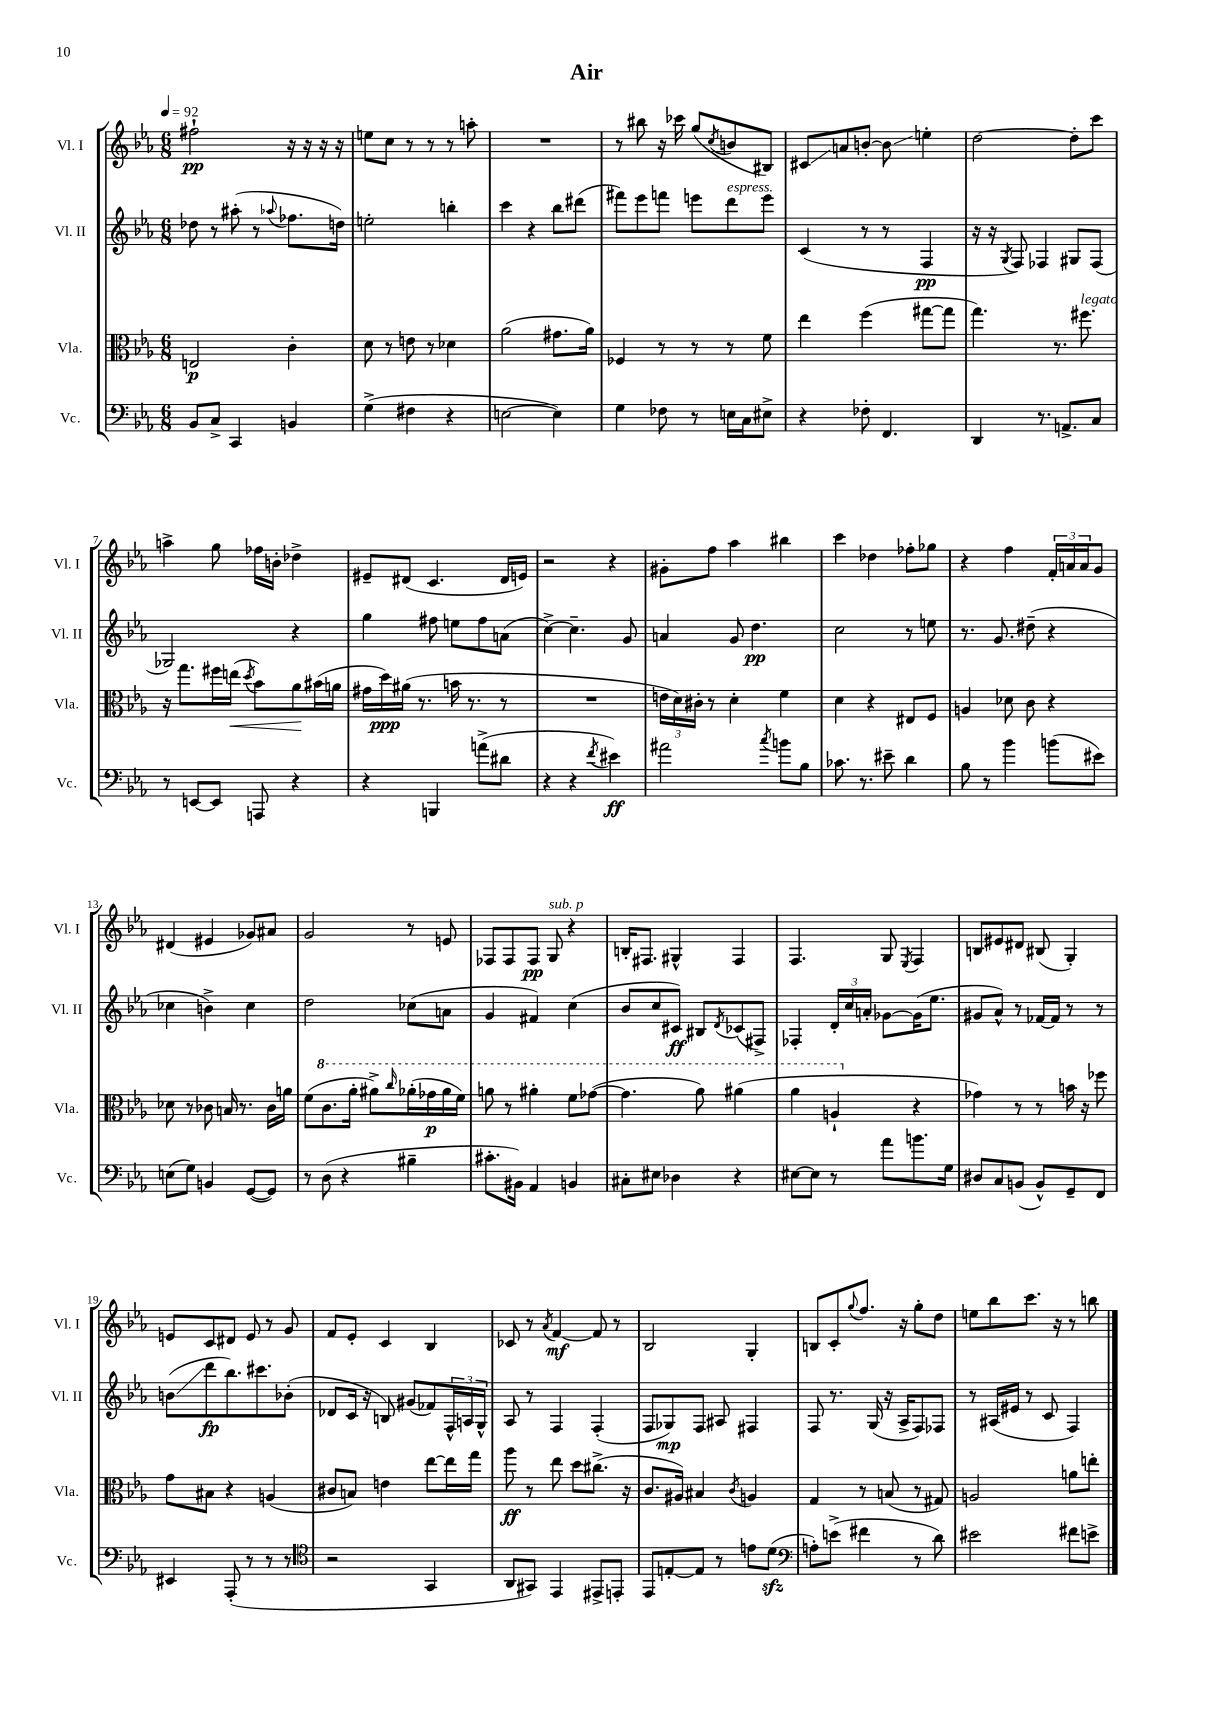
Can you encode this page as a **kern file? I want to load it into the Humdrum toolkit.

**kern	**kern	**kern	**kern
*staff4	*staff3	*staff2	*staff1
*clefF4	*clefC3	*clefG2	*clefG2
*k[b-e-a-]	*k[b-e-a-]	*k[b-e-a-]	*k[b-e-a-]
*M6/8	*M6/8	*M6/8	*M6/8
*MM92	*MM92	*MM92	*MM92
8BB-	2E	8dd-	2ff#`
8C^	.	8r	.
4CC	.	(8aa#'	.
.	.	8r	.
.	.	8qqaa-	.
4BB	4c'	8.ff-	16r
.	.	.	16r
.	.	.	16r
.	.	16dd)	16r
=	=	=	=
(4G^	8d	2ee'	8ee
.	8r	.	8cc
4F#	8e	.	8r
.	8r	.	8r
4r	4d-	4bb'	8r
.	.	.	8aa'
=	=	=	=
[2E	(2a-	4ccc	2.r
.	.	4r	.
4E])	8.g#	8bb-	.
.	.	(8ddd#	.
.	16a-)	.	.
=	=	=	=
4G	4F-	8fff#)	8r
.	.	8eee-	8bb#
8F-	8r	8fff	16r
.	.	.	16ccc-
8r	8r	8eee	(8gg
.	.	.	8qcc
16E	8r	8ddd	8b
16C	.	.	.
8E#^	8f	8eee	8B#)
=	=	=	=
4r	4ee-	(4c	8c#
.	.	.	8a
8F-'	(4ff	8r	[8b'
4.FF	.	8r	8b]
.	[8gg#	4F	4ee'
.	8gg#]	.	.
=	=	=	=
4DD	4.gg)	16r	[2dd
.	.	16r	.
.	.	8qG	.
.	.	8F)	.
8.r	.	4F-	.
.	8.r	.	.
8.AA^	.	.	.
.	.	8G#	8dd']
.	8.ff#	.	.
8C	.	(8F-	8ccc
=	=	=	=
8r	16r	2G-)	4aa^
.	8.gg	.	.
[8EE	.	.	.
8EE]	16ff#	.	8gg
.	(16ee	.	.
.	8qdd	.	.
8AAA	8b-)	.	16ff-
.	.	.	16b'
4r	8a-	4r	4dd-^
.	(16b#	.	.
.	16a	.	.
=	=	=	=
4r	16g#	4gg	8e#~
.	16dd)	.	.
.	(16a#	.	(8d#
.	8.r	.	.
4BBB	.	8ff#	4.c
.	16b	8ee	.
.	8.r	.	.
(8a^	.	8ff#	.
8d#	8r	(8a	16d#
.	.	.	16e)
=	=	=	=
4r	2.r	[4cc^)	2r
4r	.	4.cc~]	.
8qf	.	.	.
4e#)	.	.	4r
.	.	8g	.
=	=	=	=
2a#	24e	4a	8g#'
.	24d)	.	.
.	24c#'	.	.
.	8r	.	8ff
.	4d'	8g	4aa-
.	.	4.dd	.
8qcc	.	.	.
8b	4f	.	4bb#
8B-	.	.	.
=	=	=	=
8.c-	4d	2cc	4ccc
8.r	.	.	.
.	4r	.	4dd-
8e#~	.	.	.
4d	8E#	8r	8ff-'
.	8F	8ee	8gg-
=	=	=	=
8B-	4A	8.r	4r
8r	.	.	.
.	.	8.g	.
4b-	8d-	.	4ff
.	8c	(8dd#~	.
(8b	4r	4r	24f'
.	.	.	24a
.	.	.	24a
8e#)	.	.	8g
=	=	=	=
(8E	8d-	4cc-	(4d#
8G)	8r	.	.
4BB	8c-	4b^)	4e#
.	16B	.	.
.	8.r	.	.
([8GG	.	4cc-	8g-)
8GG])	16c-	.	8a#
.	16a	.	.
=	=	=	=
8r	(8f	2dd	2g
(8D	8.cc	.	.
4r	.	.	.
.	16aa-'	.	.
.	8aa#^)	.	.
.	16qqccc	.	.
4B#~	(16aa-'	(8cc-	8r
.	16gg-	.	.
.	16aa-	8a	8e
.	16ff)	.	.
=	=	=	=
8.c#'	8aa	4g	8F-
.	8r	.	8F-
16BB#)	.	.	.
4AA-	4aa#'	4f#)	8F-
.	.	.	8G
4BB	8ff	(4cc	4r
.	([8gg-	.	.
=	=	=	=
8C#'	4.gg-]	8b-	16B'
.	.	.	8.F#
8E#	.	8cc	.
4D-	.	8c#)	4G#^^
.	8aa-)	8B#	.
.	.	8qd	.
4r	(4aa#	(8c-	4F#
.	.	8F#^)	.
=	=	=	=
[8E#	4aa-	4F-'	4.F
8E#]	.	.	.
8r	4a`	24d'	.
.	.	24cc	.
.	.	24a'	.
8a-	.	[8g-	8G
.	.	.	8qE-
8.b	4r	(16g-]	4F
.	.	8.ee-	.
16G	.	.	.
=	=	=	=
8D#	4g-)	8g#	8B
8C	.	8a-^^)	8e#
(8BB	8r	8r	8d#
8BB^^)	8r	[16f-	(8B#
.	.	16f-]	.
8GG~	16b	8r	4G')
.	16r	.	.
8FF	8ff-	8r	.
=	=	=	=
4EE#	8g	(8b	8e
.	8B#	8ddd	8c
(8AAA-'	4r	8.bb-)	8d#
8r	.	.	8e
.	.	8.ccc#	.
8r	(4A	.	8r
8r	.	(8b-'	8g
=	=	=	=
*clefC4	*	*	*
2r	8c#	8d-	8f
.	8B)	16c	8e-'
.	.	16r	.
.	4e	8B)	4c
.	.	(8g#	.
4GG	[8ee-	8f-)	4B-
.	16ee-]	24F^^	.
.	.	24A	.
.	16gg	.	.
.	.	24G^^	.
=	=	=	=
8AA-	8aa-	8A-	8c-
8GG#)	8r	8r	8r
.	.	.	8qa-
4EE-	8ee-	4F	[4f
.	8dd	.	.
8EE#^	(8.cc#^	(4F'	8f]
8EE'	.	.	8r
.	16r	.	.
=	=	=	=
8EE-	8.c	8F	2B-
[8E'	.	8G-)	.
.	16A#)	.	.
8E]	4B#	8F	.
8r	.	8A#	.
.	8qc	.	.
8e	4A	4F#	4G'
(8d	.	.	.
=	=	=	=
*clefF4	*	*	*
8A')	4G	8F	8B
(8e^	.	8.r	8c'
.	.	.	8qqgg
4f#	8r	.	8.ff
.	.	(16G	.
.	(8B	16r	.
.	.	16A-^	16r
8r	8r	8F)	8gg'
8d)	8G#)	8F-	8dd
=	=	=	=
2e#	2A	8r	8ee
.	.	(16A#	8bb-
.	.	16e#	.
.	.	8r	8.ccc
.	.	8c	.
.	.	.	16r
8f#	8a	4F)	8r
8e^	8ee'	.	8bb
==	==	==	==
*-	*-	*-	*-
